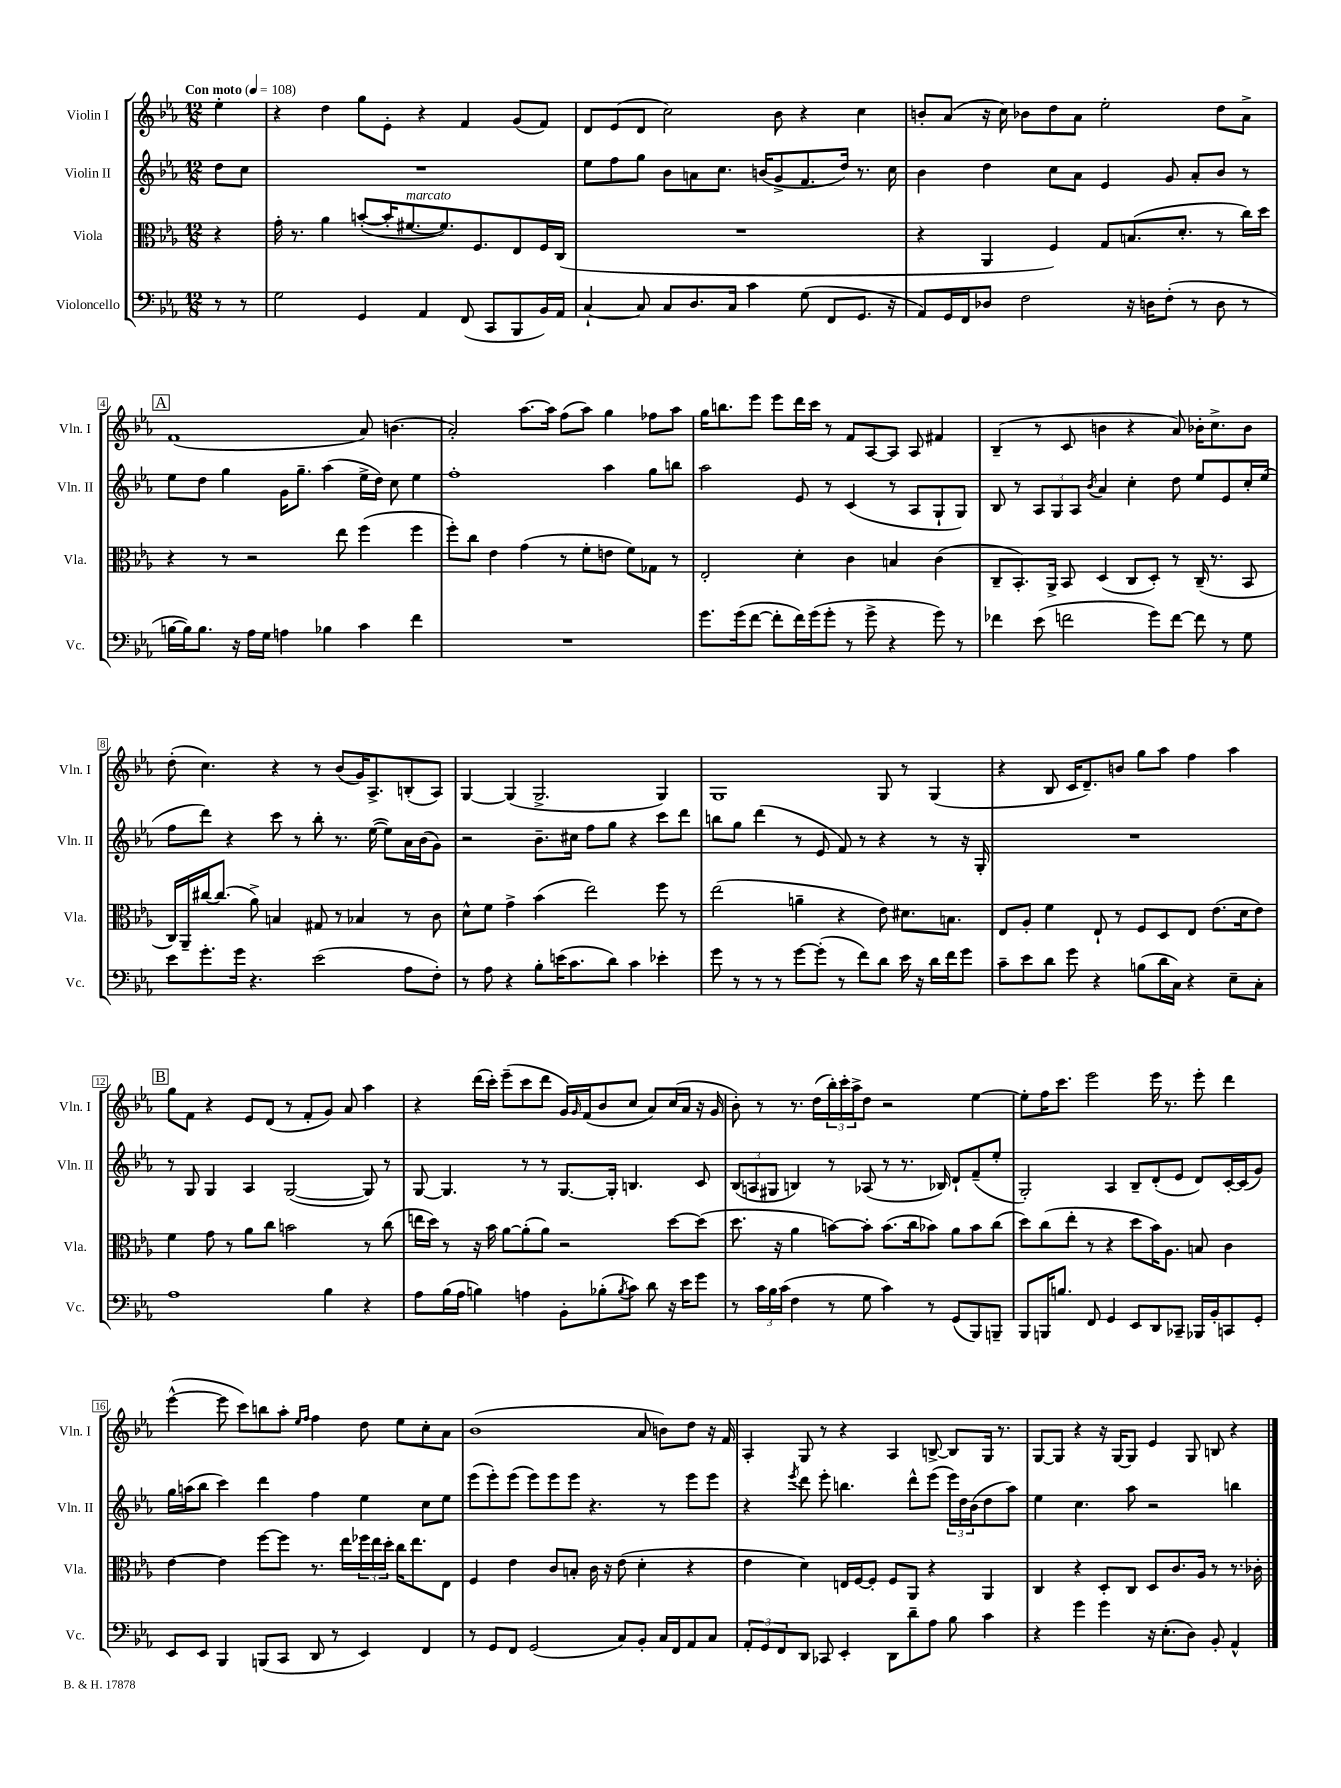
<<
\new StaffGroup <<
\new Staff = "s0" \with { instrumentName = "Violin I" shortInstrumentName = "Vln. I" } {
    \clef treble \key ees \major \numericTimeSignature \time 12/8 \partial 4 \tempo "Con moto" 4 = 108
    ees''4-. |
    r4 d''4 g''8 ees'8-. r4 f'4 g'8( f'8) |
    d'8 ees'8( d'8 c''2) bes'8 r4 c''4 |
    b'8-. aes'8( r16 c''16) bes'8 d''8 aes'8 ees''2-. d''8 aes'8-> |
    \mark \markup { \box "A" } f'1( aes'8) b'4.( |
    aes'2-.) aes''8.~ aes''16 f''8( aes''8) g''4 fes''8 aes''8 |
    g''16 b''8. ees'''8 ees'''8 d'''16 c'''16 r8 f'8 aes8~ aes8 aes8 fis'4 |
    bes4--( r8 c'8 b'4 r4 aes'8) bes'16-. c''8.-> bes'8 |
    d''8-.( c''4.) r4 r8 bes'8( g'16) aes8.-> b8-.( aes8) |
    g4~ g4( g2.-> g4) |
    g1 g8 r8 g4( |
    r4 bes8 c'16 d'8.--) b'8 g''8 aes''8 f''4 aes''4 |
    \mark \markup { \box "B" } g''8 f'8 r4 ees'8 d'8( r8 f'8-. g'8) aes'8 aes''4 |
    r4 d'''16( c'''16-.) ees'''8--( c'''8 d'''8 g'16) \grace { g'16 } f'16( bes'8 c''8 aes'8) c''16( aes'16 r16 g'16 |
    bes'8-.) r8 r8. d''16( \tuplet 3/2 { bes''16-.) c'''16-. aes''16-> } d''8 r2 ees''4~ |
    ees''8-. f''16 c'''8. ees'''2 ees'''16 r8. ees'''8-. d'''4 |
    ees'''4~-^( ees'''8 c'''8) b''8 aes''8-. \grace { ees''16 f''16 } f''4 d''8 ees''8 c''8-. aes'8 |
    bes'1( aes'8 b'8) d''8 r16 f'16 |
    aes4-. g8 r8 r4 aes4 b8~-> b8 g16 r8. |
    g8~ g8 r4 r16 g16~ g8 ees'4 g8 b8 r4 \bar "|." |
}
\new Staff = "s1" \with { instrumentName = "Violin II" shortInstrumentName = "Vln. II" } {
    \clef treble \key ees \major \numericTimeSignature \time 12/8 \partial 4
    d''8 c''8 |
    R1. |
    ees''8 f''8 g''8 bes'8 a'8 c''8. b'16( g'8-> f'8. d''16) r8. c''16 |
    bes'4 d''4 c''8 aes'8 ees'4 g'8 aes'8-. bes'8 r8 |
    \mark \markup { \box "A" } ees''8 d''8 g''4 g'16 g''8.-- aes''4( ees''16-> d''16) c''8 ees''4 |
    f''1-. aes''4 g''8 b''8 |
    aes''2 ees'8 r8 c'4( r8 aes8 g8-! g8) |
    bes8 r8 \tuplet 3/2 { aes8 g8 aes8 } \acciaccatura { bes'8 } aes'4 c''4-. d''8 ees''8 ees'8 c''16-. ees''16( |
    f''8 d'''8) r4 c'''8 r8 bes''8-. r8. ees''16~( ees''8) aes'16 bes'16( g'8) |
    r2 bes'8.-- cis''16 f''8 g''8 r4 c'''8 d'''8 |
    b''8 g''8 d'''4( r8 ees'8 f'8) r8 r4 r8 r16 g16-. |
    R1. |
    \mark \markup { \box "B" } r8 g8 g4 aes4 g2~( g8) r8 |
    g8~ g4. r8 r8 g8.~ g16-. b4. c'8 |
    \tuplet 3/2 { bes8( a8 gis8 } b4) r8 aes8( r8 r8. bes16) d'8-! f'8--( ees''8-. |
    g2-.) aes4 bes8-- d'8-.( ees'8 d'8) c'16~-. c'16( g'8) |
    g''16 a''16( bes''8 c'''4) d'''4 f''4 ees''4 c''8 ees''8 |
    ees'''8( ees'''8-.) ees'''8( ees'''8) ees'''8 ees'''8 r4. r8 ees'''8 ees'''8 |
    r4 \acciaccatura { ees'''8 } d'''8 ees'''8-. b''4. d'''8-^ ees'''8( \tuplet 3/2 { ees'''16) d''16 bes'16( } d''8 aes''8) |
    ees''4 c''4. aes''8 r2 b''4 \bar "|." |
}
\new Staff = "s2" \with { instrumentName = "Viola" shortInstrumentName = "Vla." } {
    \clef alto \key ees \major \numericTimeSignature \time 12/8 \partial 4
    r4 |
    g'16-. r8. aes'4 b'8~-.( b'16-. fis'8.~^\markup { \italic "marcato" } fis'8.) f8. ees8 f16 c16( |
    R1. |
    r4 aes,4 f4) g8 b8.( d'8.-. r8 c''16) d''16 |
    \mark \markup { \box "A" } r4 r8 r2 ees''8 f''4( f''4 |
    f''8-.) c''8 ees'4 g'4( r8 f'8-. e'8 f'8) ges8 r8 |
    ees2-. d'4-. c'4 b4 c'4( |
    c8-- bes,8.-.) aes,16-> bes,8 d4( c8 d8-.) r8 c16--( r8. bes,8 |
    c16) aes,16-- cis''16~ cis''8.( aes'8->) b4 gis8 r8 bes4 r8 c'8 |
    d'8-^ f'8 g'4-> bes'4( ees''2) f''8 r8 |
    ees''2( a'4-- r4 ees'8) dis'8. b8. |
    ees8 aes8-. f'4 ees8-! r8 f8 d8 ees8 ees'8.( d'16 ees'8) |
    \mark \markup { \box "B" } f'4 g'8 r8 aes'8 c''8 b'2 r8 c''8( |
    e''16 d''16) r8 r16 bes'16 aes'8~ aes'8-.( aes'8) r2 d''8~ d''8( |
    d''8. r16 aes'4 b'8~) b'8-. b'8.( c''16 bes'8) aes'8 bes'8 c''8( |
    d''8) c''8( ees''8-. r8 r4 d''8 bes'16) aes8. b8 c'4 |
    ees'4~ ees'4 f''8~ f''8 r8. ees''16 \tuplet 3/2 { fes''16 ees''16 d''16-. } c''16 ees''8. ees8 |
    f4 ees'4 c'8 b8-. c'16 r16 ees'8( d'4-. r4 |
    ees'4 d'4) e16 f16~ f8-. f8 aes,8 r4 aes,4 |
    c4 r4 d8-. c8 d8 c'8. aes16 r8 r8. ces'16-. \bar "|." |
}
\new Staff = "s3" \with { instrumentName = "Violoncello" shortInstrumentName = "Vc." } {
    \clef bass \key ees \major \numericTimeSignature \time 12/8 \partial 4
    r8 r8 |
    g2 g,4 aes,4 f,8( c,8 bes,,8 bes,16) aes,16 |
    c4~-! c8 c8 d8. c16 c'4 g8( f,8 g,8. r16 |
    aes,8) g,16 f,16 des8 f2 r16 d16 f8-.( r8 d8 r8 |
    \mark \markup { \box "A" } b16~ b16) b8. r16 aes16 g16 a4 bes4 c'4 f'4 |
    R1. |
    g'8. g'16( f'8~ f'8-. f'16) g'16( g'8-. r8 g'8-> r4 g'8) r8 |
    fes'4 ees'8( f'2 g'8) f'8~ f'8 r8 g8 |
    ees'8 g'8.-. g'16 r4. ees'2( aes8 f8-.) |
    r8 aes8 r4 bes8-. e'16( c'8. d'8) c'4 ees'4-. |
    g'8 r8 r8 r8 g'8~ g'8-.( r8 f'8) d'8 ees'16 r16 d'16 f'16 g'8 |
    c'8-- ees'8 d'8 g'8 r4 b8( d'16 c16) r4 ees8-- c8-. |
    \mark \markup { \box "B" } aes1 bes4 r4 |
    aes8 bes16( aes16 b4) a4 bes,8-. bes8-.( \acciaccatura { bes8 } c'8) d'8 r16 ees'16 g'8 |
    r8 \tuplet 3/2 { c'16 bes16 c'16( } f4 r8 g8 c'4) r8 g,8( bes,,8) b,,8-- |
    bes,,8 b,,16 b8. f,8 g,4 ees,8 d,8 ces,8-- bes,,16 bes,16-. c,8 g,8-. |
    ees,8 ees,8 bes,,4 b,,8( c,8 d,8 r8 ees,4) f,4 |
    r8 g,8 f,8 g,2( c8) bes,8-. c16 f,16 aes,8 c8 |
    \tuplet 3/2 { aes,8-. g,8 f,8 } d,8 ces,8 ees,4-. d,8 d'8-- aes8 bes8 c'4 |
    r4 g'4 g'4 r16 ees8.-.( d8) bes,8-. aes,4-^ \bar "|." |
}
>>
>>
\layout { \context { \Score \override BarNumber.stencil = #(make-stencil-boxer 0.1 0.3 ly:text-interface::print) } }
